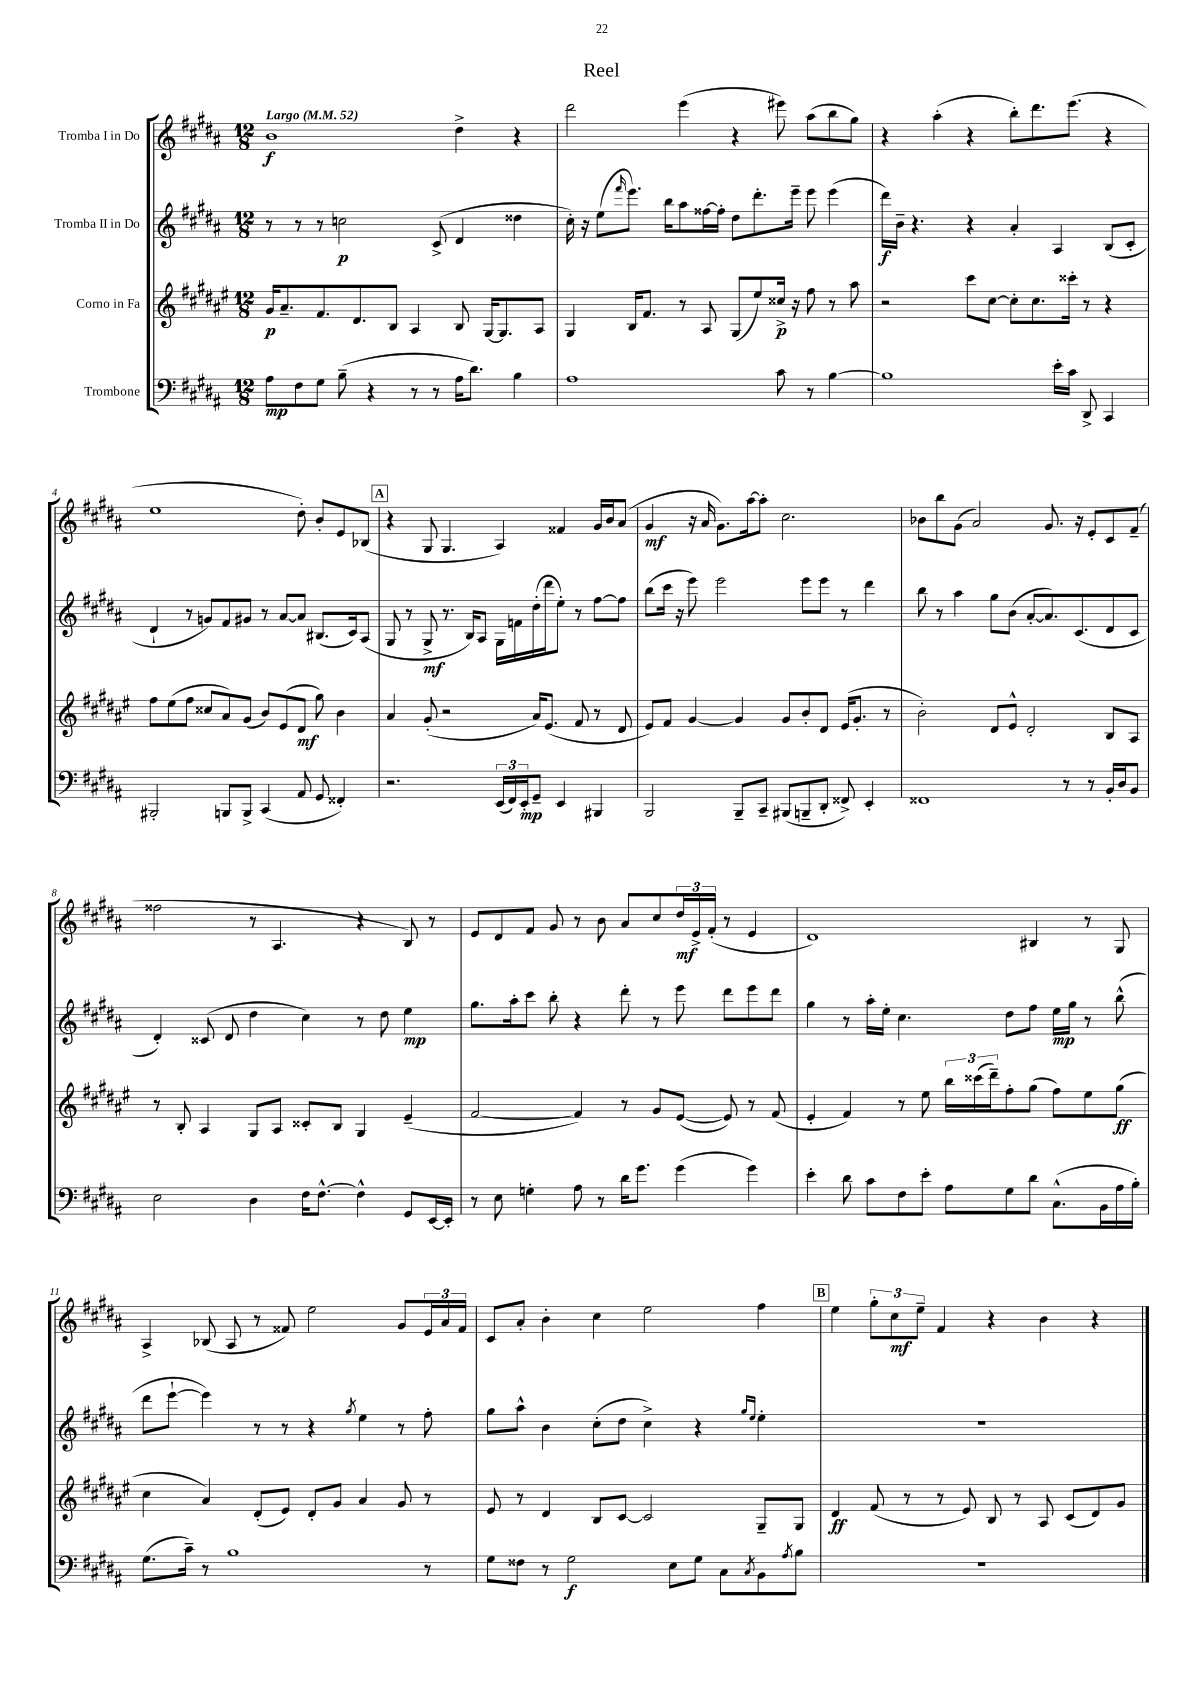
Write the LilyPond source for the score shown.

\header { title = "Reel" }
<<
\new StaffGroup <<
\new Staff = "s0" \with { instrumentName = "Tromba I in Do" } {
    \clef treble \key b \major \numericTimeSignature \time 12/8 \tempo "Largo" 4 = 52
    b'1\f dis''4-> r4 |
    dis'''2 e'''4( r4 eis'''8) ais''8( b''8 gis''8) |
    r4 ais''4-.( r4 b''8-.) dis'''8. e'''8.( r4 |
    e''1 dis''8-.) b'8-. e'8 bes8( |
    \mark \markup { \box "A" } r4 gis8 gis4. ais4) fisis'4 gis'16 b'16 ais'8( |
    gis'4\mf r16 ais'16 gis'8.) ais''16~ ais''8-. cis''2. |
    bes'8 b''8 gis'8( ais'2) gis'8. r16 e'8-. cis'8 fis'8--( |
    fisis''2 r8 ais4. r4 b8) r8 |
    e'8 dis'8 fis'8 gis'8 r8 b'8 ais'8 cis''8 \tuplet 3/2 { dis''16\mf e'16-> fis'16-.( } r8 e'4 |
    dis'1) bis4 r8 gis8 |
    ais4-> bes8( ais8 r8 fisis'8) e''2 gis'8 \tuplet 3/2 { e'16 ais'16 fisis'16 } |
    cis'8 ais'8-. b'4-. cis''4 e''2 fis''4 |
    \mark \markup { \box "B" } e''4 \tuplet 3/2 { gis''8-. cis''8\mf e''8-- } fis'4 r4 b'4 r4 \bar "|." |
}
\new Staff = "s1" \with { instrumentName = "Tromba II in Do" } {
    \clef treble \key b \major \numericTimeSignature \time 12/8
    r8 r8 r8 c''2\p cis'8->( dis'4 disis''4 |
    cis''16-.) r16 e''8( \grace { fis'''16 } e'''8.) b''16 ais''8 fisis''16~ fisis''16-. dis''8 dis'''8.-. e'''16-- e'''8 e'''4( |
    dis'''16\f) b'16-- r4. r4 ais'4-. ais4 b8( cis'8-. |
    dis'4-! r8 g'8) fis'8 gis'8 r8 ais'8~ ais'8 bis8.( cis'16) ais8( |
    \mark \markup { \box "A" } gis8 r8 gis8->\mf r8. b16) ais8 gis16 f'16 dis''16-.( dis'''16 e''8-.) r8 fis''8~ fis''8 |
    b''8( cis'''16 r16 e'''8) e'''2 e'''8 e'''8 r8 dis'''4 |
    b''8 r8 ais''4 gis''8 b'8( ais'8~-. ais'8.) cis'8.( dis'8 cis'8 |
    dis'4-.) cisis'8( dis'8 dis''4 cis''4) r8 dis''8 e''4\mp |
    gis''8. ais''16-. cis'''8 b''8-. r4 dis'''8-. r8 e'''8 dis'''8 e'''8 dis'''8 |
    gis''4 r8 ais''16-. e''16-. cis''4. dis''8 fis''8 e''16\mp gis''16 r8 b''8-^( |
    dis'''8 e'''8~-! e'''4) r8 r8 r4 \acciaccatura { gis''8 } e''4 r8 fis''8-. |
    gis''8 ais''8-^ b'4 cis''8-.( dis''8 cis''4->) r4 \grace { gis''16 e''16 } e''4-. |
    \mark \markup { \box "B" } R1. \bar "|." |
}
\new Staff = "s2" \with { instrumentName = "Corno in Fa" } {
    \clef treble \key fis \major \numericTimeSignature \time 12/8
    gis'16\p ais'8.-- fis'8. dis'8. b8 ais4 b8 gis16~ gis8. ais8 |
    gis4 b16 fis'8. r8 ais8 gis8( eis''8) cisis''16->\p r16 fis''8 r8 ais''8 |
    r2 cis'''8 cis''8~ cis''8-. cis''8. cisis'''16-. r8 r4 |
    fis''8 eis''8( fis''8 cisis''8 ais'8) gis'8( b'8) eis'8( dis'8\mf gis''8) b'4 |
    \mark \markup { \box "A" } ais'4 gis'8-.( r2 ais'16) eis'8.( fis'8 r8 dis'8 |
    eis'8) fis'8 gis'4~ gis'4 gis'8 b'8-. dis'8 eis'16( gis'8.-. r8 |
    b'2-.) dis'8 eis'8-^ dis'2-. b8 ais8 |
    r8 b8-. ais4 gis8 ais8 cisis'8-. b8 gis4 eis'4--( |
    fis'2~ fis'4) r8 gis'8 eis'8~( eis'8) r8 fis'8( |
    eis'4-. fis'4) r8 eis''8 \tuplet 3/2 { b''16 cisis'''16( dis'''16--) } fis''8-. gis''8( fis''8) eis''8 gis''8\ff( |
    cis''4 ais'4) dis'8-.( eis'8) dis'8-. gis'8 ais'4 gis'8 r8 |
    eis'8 r8 dis'4 b8 cis'8~ cis'2 gis8-- gis8 |
    \mark \markup { \box "B" } dis'4\ff fis'8( r8 r8 eis'8) b8 r8 ais8 cis'8( dis'8) gis'8 \bar "|." |
}
\new Staff = "s3" \with { instrumentName = "Trombone" } {
    \clef bass \key b \major \numericTimeSignature \time 12/8
    ais8\mp fis8 gis8 b8--( r4 r8 r8 ais16 dis'8.) b4 |
    ais1 cis'8 r8 b4~ |
    b1 e'16-. cis'16 dis,8-> cis,4 |
    bis,,2-. b,,8 b,,8-> cis,4( ais,8 gis,8 fisis,4-.) |
    \mark \markup { \box "A" } r2. \tuplet 3/2 { e,16( fis,16) e,16-.\mp } gis,8-- e,4 bis,,4 |
    b,,2 b,,8-- cis,8-- bis,,8( b,,8-- dis,8-. fisis,8->) e,4-. |
    fisis,1 r8 r8 b,16-. dis16 b,8 |
    e2 dis4 fis16 fis8.~-^ fis4-^ gis,8 e,16~ e,16-. |
    r8 e8 g4-. ais8 r8 dis'16 gis'8. gis'4( gis'4) |
    e'4-. dis'8 cis'8 fis8 e'8-. ais8 gis8 dis'8 cis8.-^( b,16 ais16 b16-.) |
    gis8.( cis'16--) r8 b1 r8 |
    gis8 fisis8 r8 gis2\f e8 gis8 cis8 \acciaccatura { cis8 } b,8 \acciaccatura { ais8 } b8 |
    \mark \markup { \box "B" } R1. \bar "|." |
}
>>
>>
